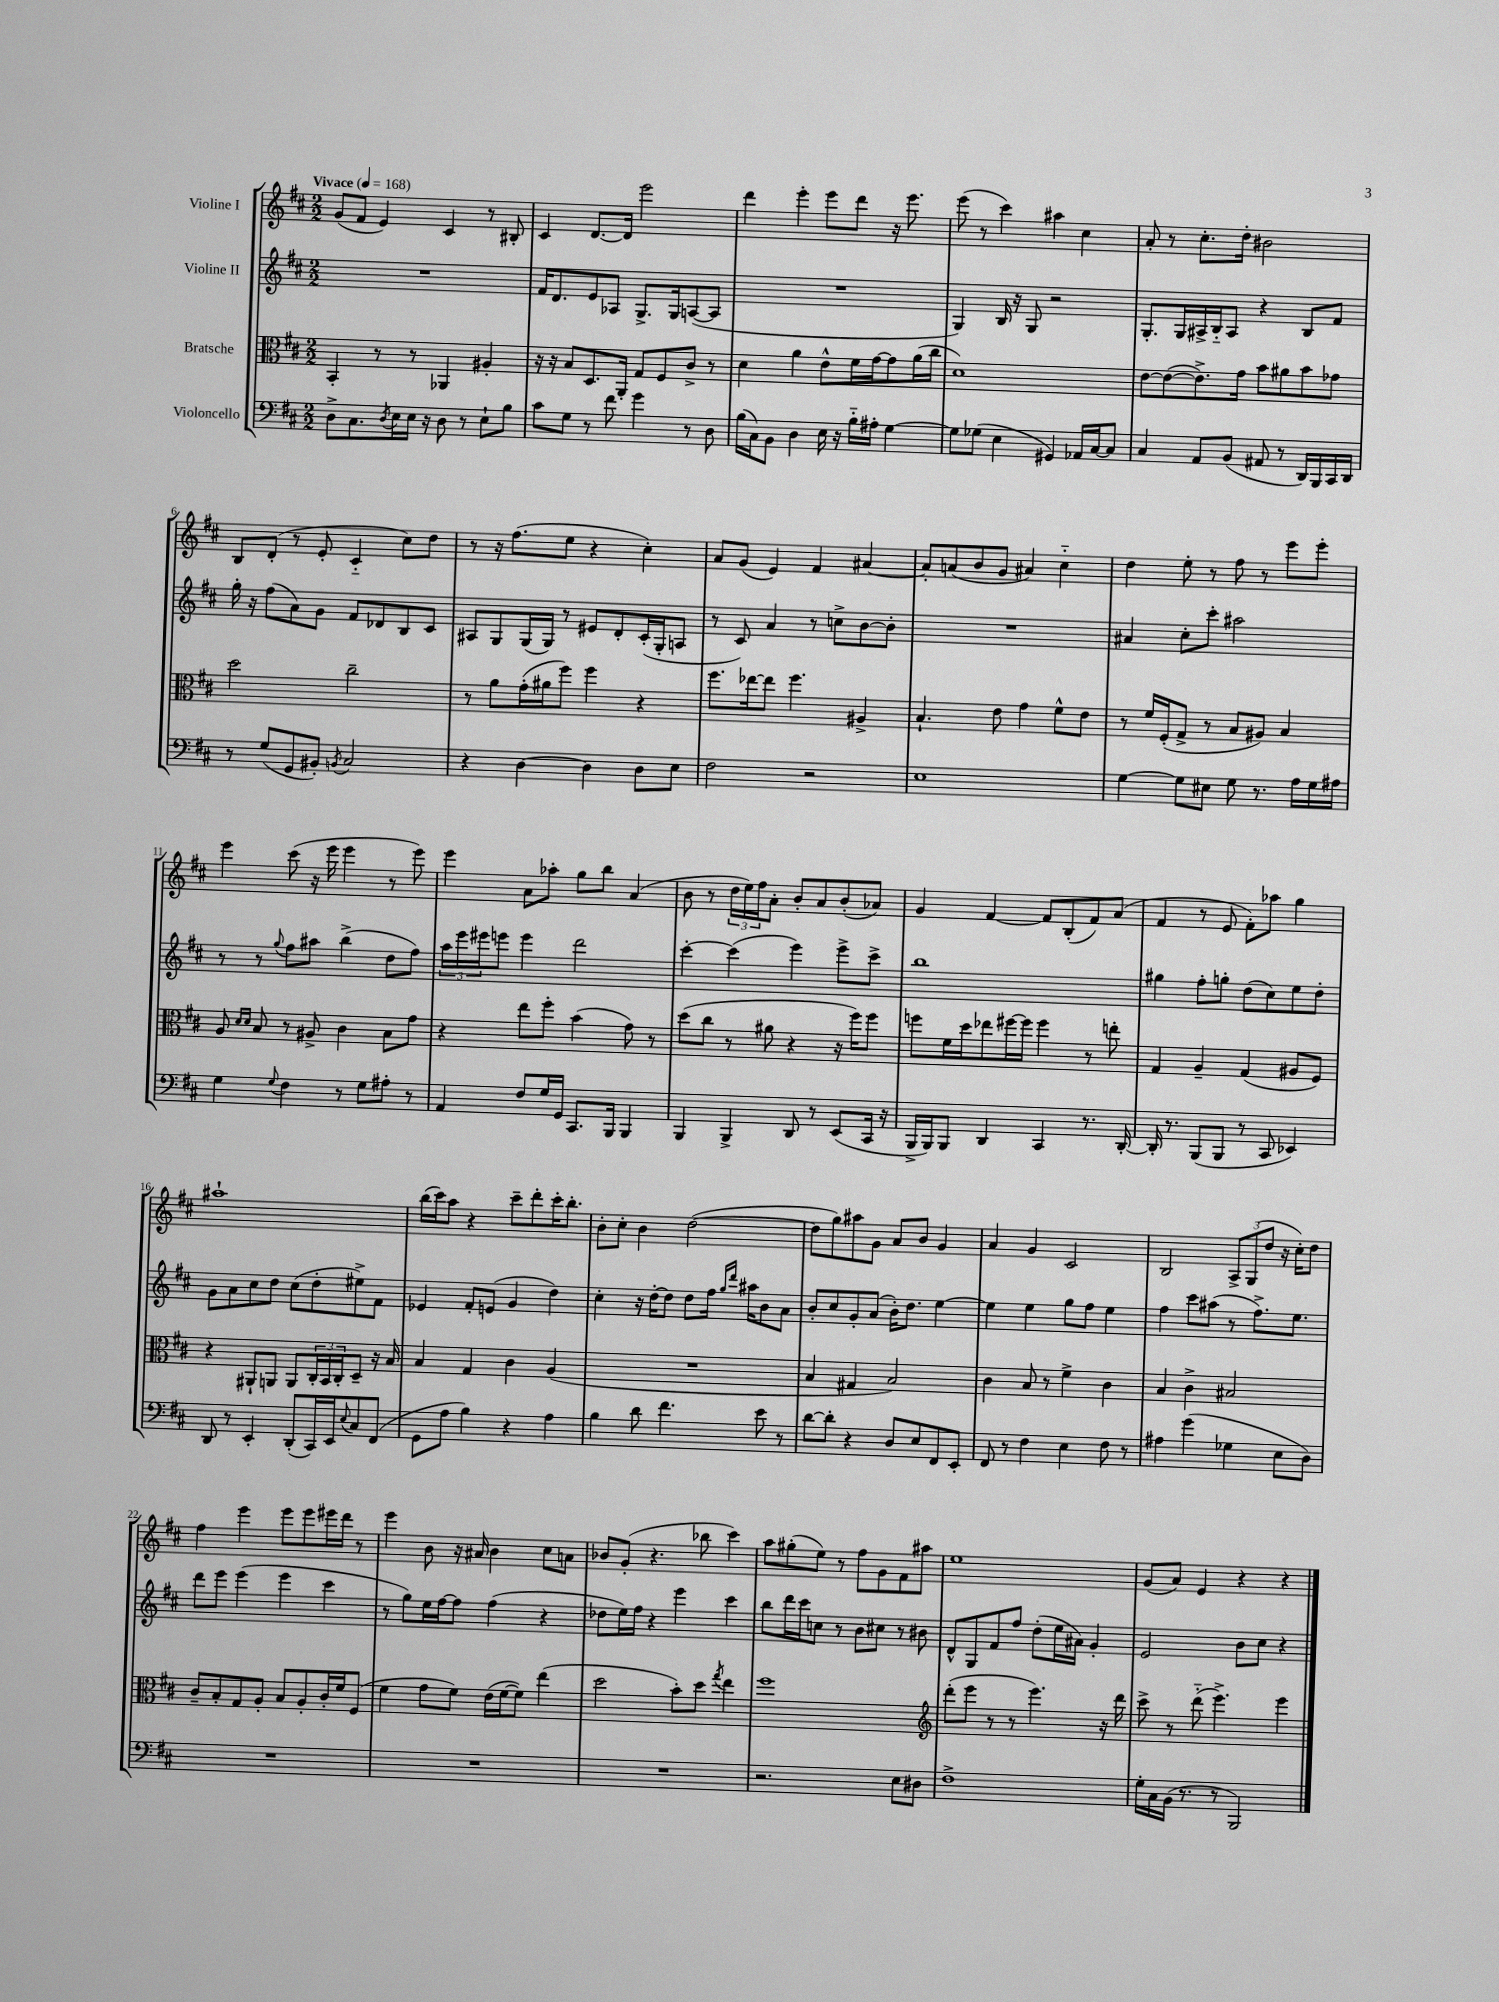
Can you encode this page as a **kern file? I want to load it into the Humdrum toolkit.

**kern	**kern	**kern	**kern
*staff4	*staff3	*staff2	*staff1
*clefF4	*clefC3	*clefG2	*clefG2
*k[f#c#]	*k[f#c#]	*k[f#c#]	*k[f#c#]
*M2/2	*M2/2	*M2/2	*M2/2
*MM168	*MM168	*MM168	*MM168
8D^	4BB'	1r	(8g
8.C#	.	.	8f#
.	8r	.	4e)
8qD	.	.	.
16E	.	.	.
16E	8r	.	.
16r	.	.	.
8D	4AA-	.	4c#
8r	.	.	.
8E`	4A#'	.	8r
8B	.	.	8B#'
=	=	=	=
8c#	16r	16f#	4c#
.	16r	8.d	.
8G	8B	.	.
8r	8.D	8e	[8.d
8f#	.	8A-	.
.	16AA'	.	16d]
4g	8G	8.G^	2eee
.	8F#	.	.
.	.	16G	.
8r	8c#^	([8A	.
8D	8r	8A]	.
=	=	=	=
(16B	4d	1r	4ddd
16C#)	.	.	.
8BB	.	.	.
4D	4a	.	4eee'
16E	8e^^	.	8eee
16r	.	.	.
16B'~	16f#	.	8ddd
16A#'	[16g	.	.
[4G	8g]	.	16r
.	.	.	8.eee
.	(16a	.	.
.	16cc#	.	.
=	=	=	=
8G]	1d)	4G)	(8eee
(8G-	.	.	8r
4E	.	16B	4ccc#)
.	.	16r	.
.	.	8G	.
4GG#)	.	2r	4aa#
16AA-	.	.	4cc#
[16C#	.	.	.
8C#]	.	.	.
=	=	=	=
4C#	[8e	8.G'	8a'
.	(8e_	.	8r
.	.	16G	.
8AA	8.e^])	16A#^	8.cc#'
.	.	16B'~	.
(8BB	.	8A#	.
.	16g	.	16dd'
8AA#	8b	4r	2b#
8r	8a#	.	.
16DD)	8b	8B	.
16BBB	.	.	.
16CC#	8g-	8f#	.
16DD	.	.	.
=	=	=	=
8r	2dd	16gg'	8B
.	.	16r	.
(8G	.	(8ff#	(8d'
8GG	.	8a)	8r
8BB#')	.	8g	8e'
8qBB	.	.	.
2C#	2cc#~	8f#	4c#'~
.	.	8d-	.
.	.	8B	8cc#)
.	.	8c#	8dd
=	=	=	=
4r	8r	8A#	8r
.	8a	8G	16r
.	.	.	(8.ff#
[4D	(16g'	(16G	.
.	16a#	16G)	.
.	8ff#)	8r	8ee
4D]	4ff#	8e#	4r
.	.	8d'	.
8D	4r	(16c#'	4cc#')
.	.	16G'	.
8E	.	8A	.
=	=	=	=
2F#	8.ff#	8r	8a
.	.	8c#)	(8g
.	[16ee-	.	.
.	8ee-]	4a	4e)
.	4.ff#	.	.
2r	.	8r	4f#
.	.	8cc^	.
.	4A#^	[8b	[4a#
.	.	8b']	.
=	=	=	=
1E	4.B`	1r	8a#']
.	.	.	(8a
.	.	.	8b
.	8e	.	8g
.	4g	.	4a#)
.	8f#^^	.	4cc#'~
.	8e	.	.
=	=	=	=
[4G	8r	4a#	4dd
.	16f#	.	.
.	(16F#'	.	.
8G]	8G^	8cc#'	8ee'
8E#	8r	8ccc#'	8r
8G	8B	2aa#	8ff#
8.r	8A#)	.	8r
.	4B	.	8eee
16A	.	.	.
16G	.	.	8eee'
16A#	.	.	.
=	=	=	=
4G	8A	8r	4eee
.	16qqd	.	.
.	16qqd	.	.
.	8B	8r	.
8qqG	.	8qqgg	.
4F#	8r	8ff#	(8ccc#
.	8A#^	8aa#	16r
.	.	.	16eee
8r	4c#	(4bb^	4eee
8G	.	.	.
8A#'	8B	8dd	8r
8r	8g	8ff#)	8eee)
=	=	=	=
4AA	4r	24aa	4eee
.	.	24eee	.
.	.	24eee#	.
.	.	8eee	.
8F#	8ee	4eee	8a
16G	8ff#'	.	8aa-'
16GG	.	.	.
8.CC#	(4b	2ddd	8gg
.	.	.	8bb
16BBB	.	.	.
4BBB	8g)	.	(4a
.	8r	.	.
=	=	=	=
4BBB	(8dd	[4ccc#'	8b
.	8cc#	.	8r
4BBB^	8r	(4ccc#]	24dd
.	.	.	24ee)
.	.	.	24ff#
.	8a#	.	8a'
8DD	4r	4eee)	8b'
8r	.	.	8a
(8EE	16r	8eee^	(8b'
.	16ff#)	.	.
16CC#	8ff#	8ccc#^	8a-)
16r	.	.	.
=	=	=	=
16BBB^	8ff	1bb	4g
16BBB)	.	.	.
8BBB	16f#	.	.
.	16dd	.	.
4DD	8ee-	.	[4f#
.	[16ff#	.	.
.	16ff#]	.	.
4CC#	4ff#	.	8f#]
.	.	.	(8B'
8.r	8r	.	8f#)
.	8ee'	.	(8a
[16DD'	.	.	.
=	=	=	=
16DD']	4G	4gg#	4f#
8.r	.	.	.
(8BBB	4A~	8ff#'	8r
8BBB	.	8gg'	8e
8r	(4G	(8dd	8f#')
8CC#	.	8cc#)	8aa-
4EE-)	8A#	8ee	4gg
.	8F#)	8dd'	.
=	=	=	=
8DD	4r	8g	1aa#`
8r	.	8a	.
4EE'	8AA#`	8cc#	.
.	8AA	8dd	.
(8DD'	8AA	(8cc#	.
16CC#)	24C#'	8dd'	.
.	24BB	.	.
16EE	.	.	.
.	24C#'	.	.
8qqE	.	.	.
8C#	8D~	8ee#^)	.
(8FF#	16r	8f#	.
.	16B	.	.
=	=	=	=
8GG	4B	4e-	(16bb
.	.	.	16ccc#)
8A	.	.	8aa
4B)	4G	8f#'	4r
.	.	(8e	.
4r	4c#	4g	8ccc#~
.	.	.	8ddd'
4A	(4A	4dd)	16ccc#'
.	.	.	8.bb'
=	=	=	=
4B	1r	4cc#'	8b'
.	.	.	8cc#'
8d	.	16r	4b
.	.	[16dd'	.
4.f#	.	8dd]	.
.	.	8dd	([2dd
.	.	16ff#	.
.	.	16qqgg	.
.	.	16qqddd	.
.	.	16aa#	.
8e	.	8b	.
8r	.	8a	.
=	=	=	=
[8d	4B	8b'	8dd]
8d']	.	8cc#	8gg)
4r	4G#	8g'	8aa#
.	.	(8a	8g
8D	2B)	16b')	8a
.	.	8.dd	.
8E	.	.	8b
8FF#	.	[4ee	4g
8EE'	.	.	.
=	=	=	=
8FF#	4c#	4ee]	4a
8r	.	.	.
4F#	8B	4ee	4g
.	8r	.	.
4E	4f#^	8gg	2c#
.	.	8ff#	.
8F#	4c#	4ee	.
8r	.	.	.
=	=	=	=
4A#	4B	4ff#	2B
(4g	4c#^	8ccc#	.
.	.	(8aa#	.
4G-	2B#	8r	12A^
.	.	.	(12G
.	.	8.ff#^)	.
.	.	.	12dd
8E	.	.	16r
.	.	8.ee	16cc#')
8D)	.	.	8dd
=	=	=	=
1r	8c#~	8ddd	4ff#
.	8B'	8eee	.
.	8G	(4eee	4eee
.	8A'	.	.
.	8B	4eee	8eee
.	8A'	.	8eee
.	16c#'	4ccc#	16eee#
.	16f#	.	16ddd
.	(8F#	.	8r
=	=	=	=
1r	4f#	8r	4eee
.	.	8gg)	.
.	8g	16ee	8b
.	.	[16ff#	.
.	8f#)	8ff#]	16r
.	.	.	16a#
.	(16e	(4ff#	4b
.	[16f#	.	.
.	8f#])	.	.
.	(4ee	4r	8cc#
.	.	.	8a
=	=	=	=
1r	2dd	8dd-	8b-
.	.	16ee)	(8g'
.	.	16ff#	.
.	.	4r	4.r
.	8b')	4eee	.
.	8dd	.	8bb-
.	8qgg	.	.
.	4ee	4ccc#	4ccc#)
=	=	=	=
2.r	1ff#	8bb	8aa
.	.	16ddd	(8gg#'
.	.	16ccc#	.
.	.	8cc	8ee)
.	.	8r	8r
.	.	8b	8ff#
.	.	8cc#	8g
8E	.	8r	8f#
8D#	.	8b#	8aa#
=	=	=	=
*	*clefG2	*	*
1F#^	(8ddd'	8d^^	1ee
.	8eee	8G	.
.	8r	8f#	.
.	8r	8ff#	.
.	4.eee)	(8dd'	.
.	.	16ee	.
.	.	16a#)	.
.	.	4g'	.
.	16r	.	.
.	16ddd	.	.
=	=	=	=
16G'	8ccc#^	2e	(8g
16C#	.	.	.
(16BB	8r	.	8a)
8.r	.	.	.
.	(8ddd'~	.	4e
8r	4.eee^)	.	.
2BBB)	.	8b	4r
.	.	8cc#	.
.	4eee	4r	4r
==	==	==	==
*-	*-	*-	*-
